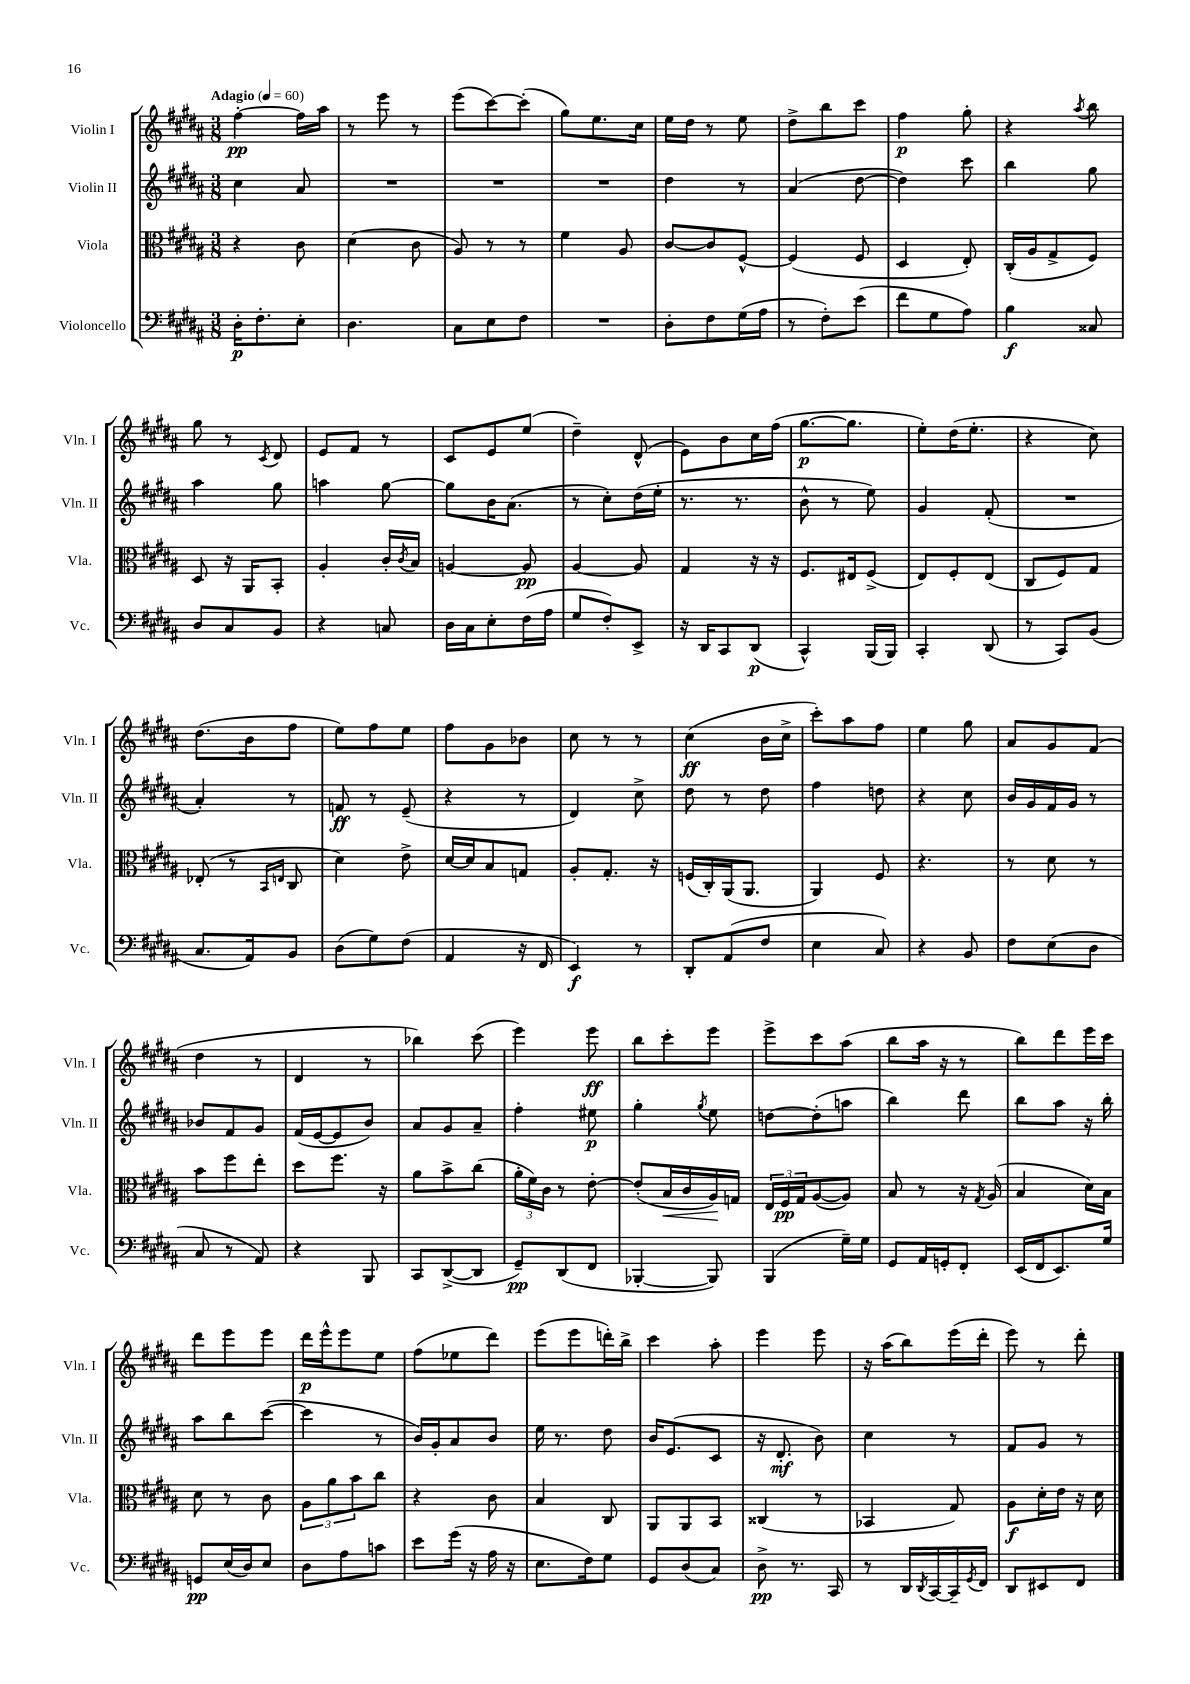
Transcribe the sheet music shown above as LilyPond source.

<<
\new StaffGroup <<
\new Staff = "s0" \with { instrumentName = "Violin I" shortInstrumentName = "Vln. I" } {
    \clef treble \key b \major \numericTimeSignature \time 3/8 \tempo "Adagio" 4 = 60
    fis''4~-.\pp fis''16 ais''16 |
    r8 e'''8 r8 |
    e'''8( cis'''8~) cis'''8-.( |
    gis''8) e''8. cis''16 |
    e''16 dis''16 r8 e''8 |
    dis''8-> b''8 cis'''8 |
    fis''4\p gis''8-. |
    r4 \acciaccatura { ais''8 } b''8 |
    gis''8 r8 \acciaccatura { cis'8 } dis'8 |
    e'8 fis'8 r8 |
    cis'8 e'8 e''8( |
    dis''4--) dis'8-^( |
    e'8) b'8 cis''16 fis''16( |
    gis''8.~\p gis''8. |
    e''8-.) dis''16( e''8.-. |
    r4 cis''8) |
    dis''8.( b'16 fis''8 |
    e''8) fis''8 e''8 |
    fis''8 gis'8 bes'8 |
    cis''8 r8 r8 |
    cis''4\ff( b'16 cis''16-> |
    cis'''8-.) ais''8 fis''8 |
    e''4 gis''8 |
    ais'8 gis'8 fis'8( |
    dis''4 r8 |
    dis'4 r8 |
    bes''4) cis'''8( |
    e'''4) e'''8\ff |
    b''8 cis'''8-. e'''8 |
    e'''8-> cis'''8 ais''8( |
    b''8 ais''16 r16 r8 |
    b''8) dis'''8 e'''16 cis'''16 |
    dis'''8 e'''8 e'''8 |
    dis'''16\p e'''16-^ e'''8 e''8 |
    fis''8( ees''8 dis'''8) |
    e'''8( e'''8 d'''16-.) b''16-> |
    cis'''4 ais''8-. |
    e'''4 e'''8 |
    r16 ais''16( b''8) e'''16( dis'''16-. |
    e'''8) r8 dis'''8-. \bar "|." |
}
\new Staff = "s1" \with { instrumentName = "Violin II" shortInstrumentName = "Vln. II" } {
    \clef treble \key b \major \numericTimeSignature \time 3/8
    cis''4 ais'8 |
    R4. |
    R4. |
    R4. |
    dis''4 r8 |
    ais'4( dis''8~ |
    dis''4) cis'''8 |
    b''4 gis''8 |
    ais''4 gis''8 |
    a''4 gis''8~ |
    gis''8 b'16 ais'8.( |
    r8 cis''8-.) dis''16( e''16-. |
    r8. r8. |
    b'8-^ r8 e''8) |
    gis'4 fis'8-.( |
    R4. |
    ais'4-.) r8 |
    f'8\ff r8 e'8--( |
    r4 r8 |
    dis'4) cis''8-> |
    dis''8 r8 dis''8 |
    fis''4 d''8 |
    r4 cis''8 |
    b'16 gis'16 fis'16 gis'16 r8 |
    bes'8 fis'8 gis'8 |
    fis'16( e'16~ e'8 b'8) |
    ais'8 gis'8 ais'8-- |
    fis''4-. eis''8\p |
    gis''4-. \acciaccatura { gis''8 } e''8 |
    d''8~ d''8-.( a''8 |
    b''4) dis'''8 |
    b''8 ais''8 r16 b''16-. |
    ais''8 b''8 cis'''8~( |
    cis'''4 r8 |
    b'16) gis'16-. ais'8 b'8 |
    e''16 r8. dis''8 |
    b'16 e'8.( cis'8 |
    r16 dis'8.-.\mf b'8) |
    cis''4 r8 |
    fis'8 gis'8 r8 \bar "|." |
}
\new Staff = "s2" \with { instrumentName = "Viola" shortInstrumentName = "Vla." } {
    \clef alto \key b \major \numericTimeSignature \time 3/8
    r4 cis'8 |
    dis'4( cis'8 |
    ais8) r8 r8 |
    fis'4 ais8 |
    cis'8~ cis'8 fis8~-^ |
    fis4( fis8 |
    dis4 e8-.) |
    cis16-.( ais16 gis8-> fis8) |
    dis8 r16 ais,16 b,8-. |
    ais4-. cis'16-. \acciaccatura { cis'8 } b16 |
    a4~ a8\pp |
    ais4~ ais8 |
    gis4 r16 r16 |
    fis8. eis16 fis8->( |
    e8) fis8-. e8( |
    cis8 fis8) gis8 |
    ees8-.( r8 \grace { b,16 e16 } cis8 |
    dis'4) e'8-> |
    dis'16~ dis'16 b8 g8 |
    ais8-. gis8.-. r16 |
    f16( cis16-.) ais,16( ais,8. |
    ais,4) fis8 |
    r4. |
    r8 dis'8 r8 |
    b'8 fis''8 e''8-. |
    dis''8 fis''8. r16 |
    ais'8 b'8-> cis''8( |
    \tuplet 3/2 { ais'16-. fis'16) cis'16 } r8 e'8~-. |
    e'8-.( b16\< cis'16 ais16\!) g16 |
    \tuplet 3/2 { e16 fis16\pp gis16 } ais8~( ais8) |
    b8 r8 r16 \acciaccatura { gis8 } ais16( |
    b4 dis'16) b16 |
    dis'8 r8 cis'8 |
    \tuplet 3/2 { ais8 ais'8 b'8 } cis''8 |
    r4 cis'8 |
    b4 cis8 |
    ais,8 ais,8 b,8 |
    cisis4( r8 |
    bes,4 gis8) |
    ais8\f dis'16-. e'16 r16 dis'16 \bar "|." |
}
\new Staff = "s3" \with { instrumentName = "Violoncello" shortInstrumentName = "Vc." } {
    \clef bass \key b \major \numericTimeSignature \time 3/8
    dis16-.\p fis8.-. e8-. |
    dis4. |
    cis8 e8 fis8 |
    R4. |
    dis8-. fis8 gis16( ais16 |
    r8 fis8-.) e'8( |
    fis'8 gis8 ais8) |
    b4\f cisis8 |
    dis8 cis8 b,8 |
    r4 c8 |
    dis16 cis16 e8-. fis16( ais16 |
    gis8 fis8-.) e,8-> |
    r16 dis,16 cis,8 dis,8\p( |
    cis,4-^) b,,16( b,,16) |
    cis,4-. dis,8( |
    r8 cis,8) b,8( |
    cis8. ais,16) b,8 |
    dis8( gis8) fis8( |
    ais,4 r16 fis,16 |
    e,4\f) r8 |
    dis,8-. ais,8( fis8 |
    e4 cis8) |
    r4 b,8 |
    fis8 e8( dis8 |
    cis8 r8 ais,8) |
    r4 b,,8 |
    cis,8 dis,8~->( dis,8 |
    gis,8--\pp) dis,8( fis,8 |
    bes,,4~-. bes,,8) |
    b,,4( gis16--) gis16 |
    gis,8 ais,16 g,16-. fis,8-. |
    e,16( fis,16 e,8.) gis16 |
    g,8\pp e16( dis16) e8 |
    dis8 ais8 c'8 |
    e'8 gis'16( r16 ais16 r16 |
    e8. fis16) gis8 |
    gis,8 dis8( cis8) |
    dis8->\pp r8. cis,16 |
    r8 dis,16 \acciaccatura { dis,8 } cis,16~ cis,16-- \acciaccatura { gis,8 } fis,16 |
    dis,8 eis,8 fis,8 \bar "|." |
}
>>
>>
\layout { \context { \Score \remove "Bar_number_engraver" } }
